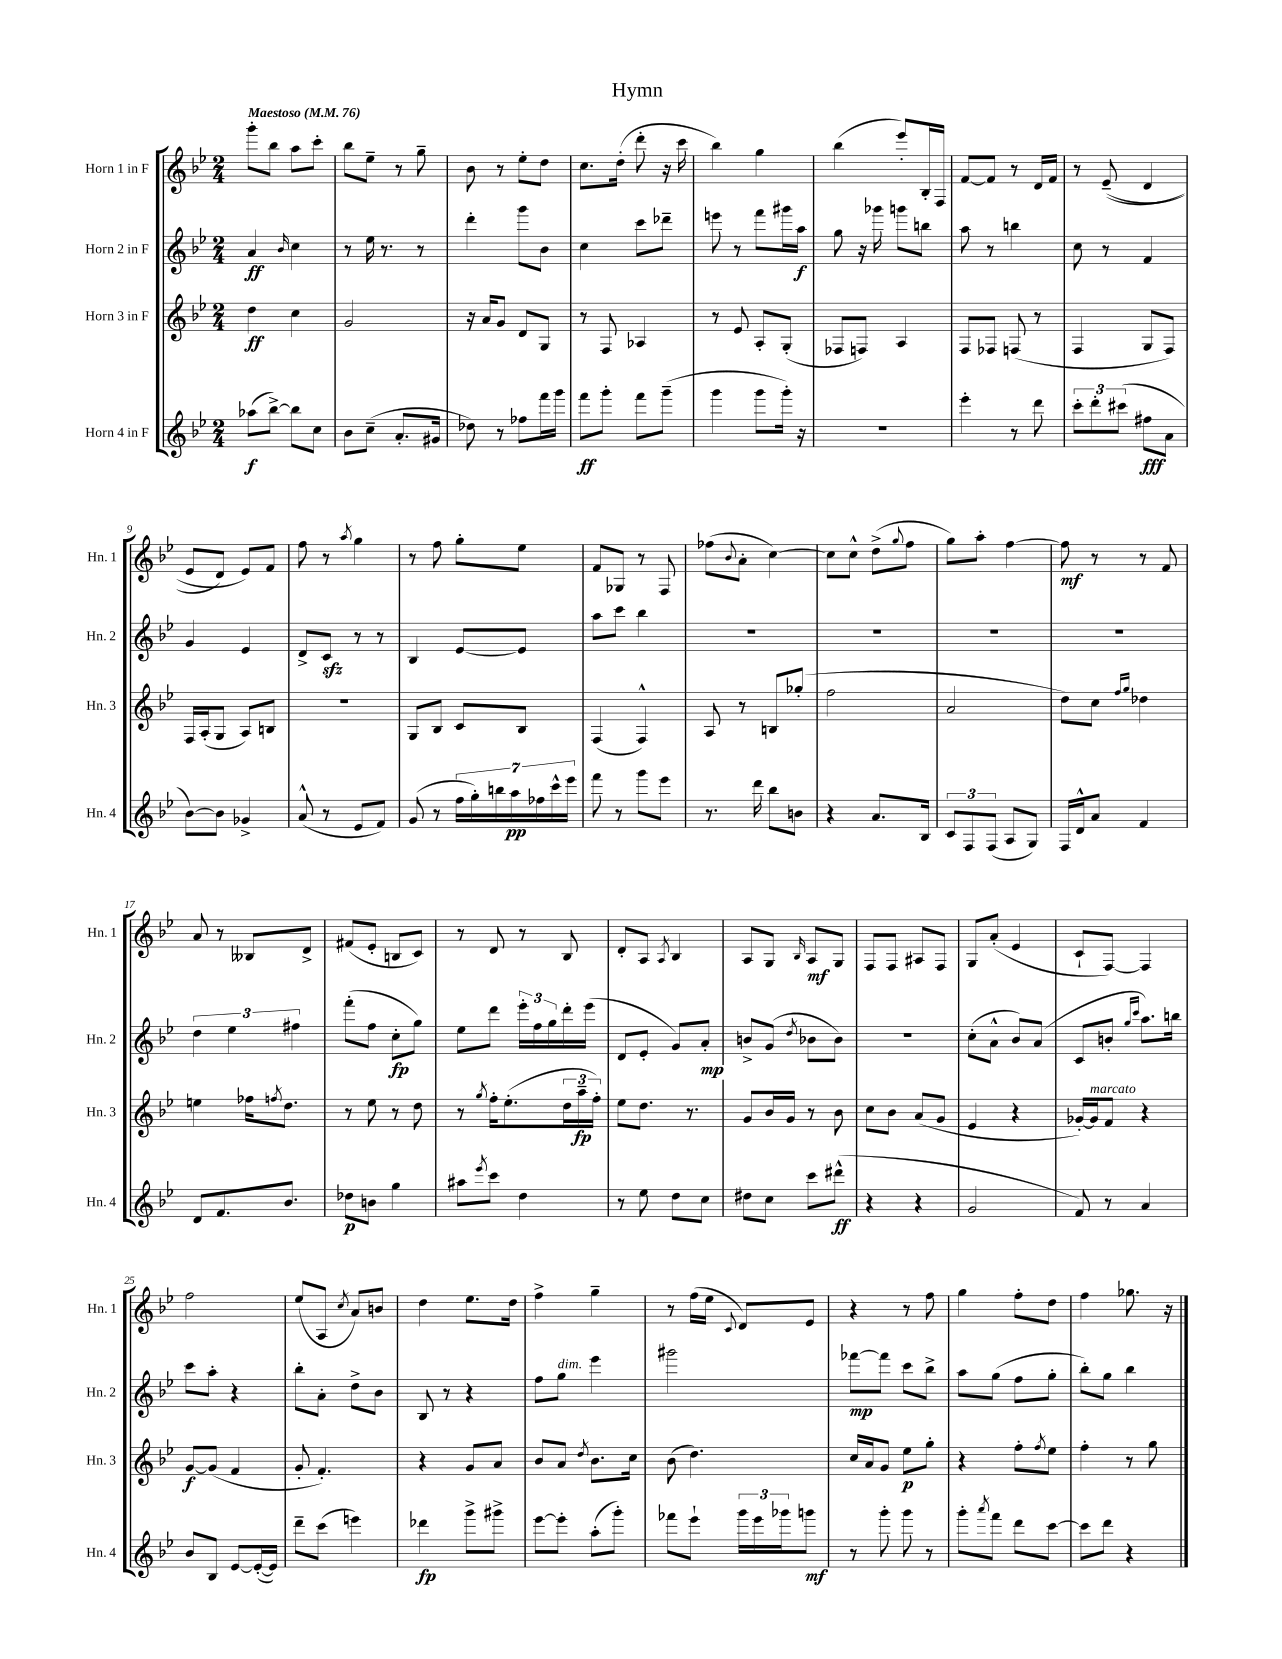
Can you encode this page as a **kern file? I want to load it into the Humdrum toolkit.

**kern	**dynam	**kern	**dynam	**kern	**dynam	**kern	**dynam
*part4	*part4	*part3	*part3	*part2	*part2	*part1	*part1
*staff4	*staff4	*staff3	*staff3	*staff2	*staff2	*staff1	*staff1
*I"Horn 4 in F	*	*I"Horn 3 in F	*	*I"Horn 2 in F	*	*I"Horn 1 in F	*
*I'Hn. 4	*	*I'Hn. 3	*	*I'Hn. 2	*	*I'Hn. 1	*
*clefG2	*	*clefG2	*	*clefG2	*	*clefG2	*
*k[b-e-]	*	*k[b-e-]	*	*k[b-e-]	*	*k[b-e-]	*
*M2/4	*	*M2/4	*	*M2/4	*	*M2/4	*
*MM76	*	*MM76	*	*MM76	*	*MM76	*
=1	=1	=1	=1	=1	=1	=1	=1
!	!	!	!	!	!	!LO:TX:a:B:t=Maestoso	!
(8aa-X\L	f	4dd\	ff	4a/	ff	8ggg'\L	.
[8bb-^\J)	.	.	.	.	.	8bb-\J	.
.	.	.	.	16qqb-/	.	.	.
8bb-\L]	.	4cc\	.	4cc\	.	8aa\L	.
8cc\J	.	.	.	.	.	8ccc'\J	.
=2	=2	=2	=2	=2	=2	=2	=2
8b-\L	.	2g/	.	8r	.	8bb-\L	.
(8cc~\J	.	.	.	16ee-\	.	8ee-~\J	.
.	.	.	.	8.r	.	.	.
8.a'/L	.	.	.	.	.	8r	.
.	.	.	.	8r	.	8gg~\	.
16g#X/Jk	.	.	.	.	.	.	.
=3	=3	=3	=3	=3	=3	=3	=3
8dd-X\)	.	16r	.	4ddd'\	.	8b-\	.
.	.	16a/KL	.	.	.	.	.
8r	.	8g/J	.	.	.	8r	.
8ff-X\L	.	8d/L	.	8ggg\L	.	8ee-'\L	.
16fff\L	.	8G/J	.	8b-\J	.	8dd\J	.
16ggg\JJ	.	.	.	.	.	.	.
=4	=4	=4	=4	=4	=4	=4	=4
8fff\L	ff	8r	.	4cc\	.	8.cc\L	.
8ggg'\J	.	8F/	.	.	.	.	.
.	.	.	.	.	.	(16dd'\Jk	.
8fff\L	.	4A-X/	.	8ccc\L	.	8ddd'\	.
(8ggg~\J	.	.	.	8ddd-X~\J	.	16r	.
.	.	.	.	.	.	16ccc\	.
=5	=5	=5	=5	=5	=5	=5	=5
4ggg\	.	8r	.	8eeen\	.	4bb-\)	.
.	.	8e-/	.	8r	.	.	.
8ggg\L	.	8A'/L	.	8fff\L	.	4gg\	.
16ggg'\Jk)	.	(8G'/J	.	16ggg#X\L	.	.	.
16r	.	.	.	16aa\JJ	f	.	.
=6	=6	=6	=6	=6	=6	=6	=6
2r	.	8F-X/L	.	8gg\	.	(4bb-\	.
.	.	8Fn/J)	.	16r	.	.	.
.	.	.	.	16ggg-X\	.	.	.
.	.	4A/	.	8gggn\L	.	8eee-'/L)	.
.	.	.	.	8bbn\J	.	16B-'/L	.
.	.	.	.	.	.	16F/JJ	.
=7	=7	=7	=7	=7	=7	=7	=7
4eee-'\	.	8F/L	.	8aa\	.	[8f/L	.
.	.	8F-X/J	.	8r	.	8f/J]	.
8r	.	(8Fn/	.	4bbn\	.	8r	.
8ddd\	.	8r	.	.	.	16d/LL	.
.	.	.	.	.	.	16f/JJ	.
=8	=8	=8	=8	=8	=8	=8	=8
12ccc'\L	.	4F/	.	8cc\	.	8r	.
12ddd'\	.	.	.	.	.	.	.
.	.	.	.	8r	.	((8e-~/	.
(12ccc#X\J	.	.	.	.	.	.	.
8ff#X\L	fff	8G/L	.	4f/	.	4d/	.
8a\J	.	8F/J)	.	.	.	.	.
!!LO:LB:g=z
=9	=9	=9	=9	=9	=9	=9	=9
[8b-\L)	.	16F/LL	.	4g/	.	8e-/L	.
.	.	(16A'/J	.	.	.	.	.
8b-\J]	.	8G/J	.	.	.	8d/J)	.
4g-X^/	.	8A/L)	.	4e-/	.	8e-/L)	.
.	.	8Bn/J	.	.	.	8f/J	.
=10	=10	=10	=10	=10	=10	=10	=10
(8a^^/	.	2r	.	8d^/L	.	8ff\	.
8r	.	.	.	8czz/J	.	8r	.
.	.	.	.	.	.	8qaa/	.
8e-/L	.	.	.	8r	.	4gg\	.
8f/J)	.	.	.	8r	.	.	.
=11	=11	=11	=11	=11	=11	=11	=11
(8g/	.	8G/L	.	4B-/	.	8r	.
8r	.	8B-/J	.	.	.	8ff\	.
28ff\LL	.	8c/L	.	[8e-/L	.	8gg'\L	.
28gg'\)	.	.	.	.	.	.	.
28bbn\	.	.	.	.	.	.	.
28aa\	pp	.	.	.	.	.	.
.	.	8B-/J	.	8e-/J]	.	8ee-\J	.
28ff-X\	.	.	.	.	.	.	.
28ccc^^\	.	.	.	.	.	.	.
28eee-\JJ	.	.	.	.	.	.	.
=12	=12	=12	=12	=12	=12	=12	=12
8fff\	.	(4F/	.	8aa\L	.	8f/L	.
8r	.	.	.	8ccc\J	.	8G-X/J	.
8ggg\L	.	4F^^/)	.	4bb-\	.	8r	.
8eee-\J	.	.	.	.	.	8F/	.
=13	=13	=13	=13	=13	=13	=13	=13
8.r	.	8A/	.	2r	.	(8ff-X\L	.
.	.	.	.	.	.	8qqb-/	.
.	.	8r	.	.	.	8a'\J	.
16ddd\	.	.	.	.	.	.	.
8bb-\L	.	8Bn/L	.	.	.	[4cc\)	.
8bn\J	.	(8gg-X'/J	.	.	.	.	.
=14	=14	=14	=14	=14	=14	=14	=14
4r	.	2ff\	.	2r	.	8cc\L]	.
.	.	.	.	.	.	8cc^^\J	.
8.a/L	.	.	.	.	.	(8dd^\L	.
.	.	.	.	.	.	8qqgg/	.
.	.	.	.	.	.	8ff\J	.
16B-/Jk	.	.	.	.	.	.	.
=15	=15	=15	=15	=15	=15	=15	=15
12c/L	.	2a/	.	2r	.	8gg\L)	.
12F/	.	.	.	.	.	.	.
.	.	.	.	.	.	8aa'\J	.
(12F/J	.	.	.	.	.	.	.
8A/L	.	.	.	.	.	[4ff\	.
8G/J)	.	.	.	.	.	.	.
=16	=16	=16	=16	=16	=16	=16	=16
16F/LL	.	8dd\L)	.	2r	.	8ff\]	mf
16d^^/J	.	.	.	.	.	.	.
8a/J	.	8cc\J	.	.	.	8r	.
.	.	16qqff/LL	.	.	.	.	.
.	.	16qqgg/JJ	.	.	.	.	.
4f/	.	4dd-X\	.	.	.	8r	.
.	.	.	.	.	.	8f/	.
!!LO:LB:g=z
=17	=17	=17	=17	=17	=17	=17	=17
8d/L	.	4een\	.	6dd\	.	8a/	.
8.f/	.	.	.	.	.	8r	.
.	.	.	.	6ee-\	.	.	.
.	.	16ff-X\KL	.	.	.	8B--X/L	.
.	.	8qffn/	.	.	.	.	.
8.b-/J	.	8.dd\J	.	.	.	.	.
.	.	.	.	6ff#X\	.	.	.
.	.	.	.	.	.	8d^/J	.
=18	=18	=18	=18	=18	=18	=18	=18
8dd-X\L	p	8r	.	(8fff'\L	.	(8f#X/L	.
8bn\J	.	8ee-\	.	8ff\J	.	8e-'/J	.
4gg\	.	8r	.	8cc'\L	fp	8Bn/L	.
.	.	8dd\	.	8gg\J)	.	8c/J)	.
=19	=19	=19	=19	=19	=19	=19	=19
8aa#X\L	.	8r	.	8ee-\L	.	8r	.
8qeee-/	.	8qgg/	.	.	.	.	.
8ccc\J	.	16ff'\KL	.	8ddd\J	.	8d/	.
.	.	(8.ee-'\	.	.	.	.	.
4dd\	.	.	.	24eee-'\LL	.	8r	.
.	.	.	.	24ff\	.	.	.
.	.	.	.	24gg\	.	.	.
.	.	24dd\L	.	16ddd'\	.	8B-/	.
.	.	24aa~\	fp	.	.	.	.
.	.	.	.	(16eee-\JJ	.	.	.
.	.	24ff'\JJ)	.	.	.	.	.
=20	=20	=20	=20	=20	=20	=20	=20
8r	.	8ee-\L	.	8d/L	.	8d'/L	.
8ee-\	.	8.dd\J	.	8e-'/J	.	8A/J	.
.	.	.	.	.	.	8qA/	.
8dd\L	.	.	.	8g/L)	.	4B-/	.
.	.	8.r	.	.	.	.	.
8cc\J	.	.	.	8a'/J	mp	.	.
=21	=21	=21	=21	=21	=21	=21	=21
8dd#X\L	.	8g/L	.	8bn^/L	.	8A/L	.
8cc\J	.	16b-/L	.	(8g/J	.	8G/J	.
.	.	16g/JJ	.	.	.	.	.
.	.	.	.	8qdd/	.	16qqB-/	.
8ccc\L	.	8r	.	8b-X\L	.	8A/L	mf
(8ddd#X^^\J	ff	8b-\	.	8b-\J)	.	8G/J	.
=22	=22	=22	=22	=22	=22	=22	=22
4r	.	8cc\L	.	2r	.	8F/L	.
.	.	8b-\J	.	.	.	8F/J	.
4r	.	(8a/L	.	.	.	8A#X/L	.
.	.	8g/J	.	.	.	8F/J	.
=23	=23	=23	=23	=23	=23	=23	=23
2g/	.	4e-/	.	(8cc'\L	.	8G/L	.
.	.	.	.	8a^^\J	.	(8a'/J	.
.	.	4r	.	8b-/L)	.	4e-/	.
.	.	.	.	(8a/J	.	.	.
=24	=24	=24	=24	=24	=24	=24	=24
8f/)	.	[16g-X'/LL)	.	8c/L	.	8c`/L	.
!	!	!LO:TX:a:i:t=marcato	!	!	!	!	!
.	.	16g-/J]	.	.	.	.	.
8r	.	8f/J	.	8bn'/J	.	[8F/J)	.
.	.	.	.	16qqgg/LL	.	.	.
.	.	.	.	16qqccc/JJ	.	.	.
4a/	.	4r	.	8.aa\L)	.	4F/]	.
.	.	.	.	16bbn\Jk	.	.	.
!!LO:LB:g=z
=25	=25	=25	=25	=25	=25	=25	=25
8b-/L	.	[8g/L	f	8ccc\L	.	2ff\	.
8B-/J	.	(8g/J]	.	8aa'\J	.	.	.
[8e-/L	.	4f/	.	4r	.	.	.
(16e-'/L_	.	.	.	.	.	.	.
16e-/JJ])	.	.	.	.	.	.	.
=26	=26	=26	=26	=26	=26	=26	=26
8ddd~\L	.	8g'/	.	8bb-'\L	.	(8ee-/L	.
(8ccc\J	.	4.f'/)	.	8a'\J	.	8A/J	.
.	.	.	.	.	.	8qcc/	.
4eeen\)	.	.	.	8dd^\L	.	8a/L)	.
.	.	.	.	8b-\J	.	8bn/J	.
=27	=27	=27	=27	=27	=27	=27	=27
4ddd-X\	fp	4r	.	8B-/	.	4dd\	.
.	.	.	.	8r	.	.	.
8ggg^\L	.	8g/L	.	4r	.	8.ee-\L	.
8ggg#X^\J	.	8a/J	.	.	.	.	.
.	.	.	.	.	.	16dd\Jk	.
=28	=28	=28	=28	=28	=28	=28	=28
[8eee-\L	.	8b-/L	.	8ff\L	.	4ff^\	.
!	!	!	!	!LO:TX:a:i:t=dim.	!	!	!
8eee-'\J]	.	8a/J	.	8gg\J	.	.	.
.	.	8qdd/	.	.	.	.	.
(8aa'\L	.	8.b-\L	.	4eee-\	.	4gg~\	.
8ggg'\J)	.	.	.	.	.	.	.
.	.	16cc\Jk	.	.	.	.	.
=29	=29	=29	=29	=29	=29	=29	=29
8fff-X\L	.	(8b-\	.	2ggg#X\	.	8r	.
8eee-`\J	.	4.dd\)	.	.	.	(16ff\LL	.
.	.	.	.	.	.	16ee-\JJ	.
.	.	.	.	.	.	8qqc/	.
24ggg\LL	.	.	.	.	.	8d/L)	.
24eee-\	.	.	.	.	.	.	.
24ggg-X\J	.	.	.	.	.	.	.
8gggn\J	mf	.	.	.	.	8e-/J	.
=30	=30	=30	=30	=30	=30	=30	=30
8r	.	16cc/LL	.	[8fff-X\L	mp	4r	.
.	.	16a/J	.	.	.	.	.
8ggg'\	.	8g/J	.	8fff-\J]	.	.	.
8ggg\	.	8ee-\L	p	8ccc\L	.	8r	.
8r	.	8gg'\J	.	8bb-^\J	.	8ff\	.
=31	=31	=31	=31	=31	=31	=31	=31
8ggg'\L	.	4r	.	8aa\L	.	4gg\	.
8qaaa/	.	.	.	.	.	.	.
8fff\J	.	.	.	(8gg\J	.	.	.
8ddd\L	.	8ff'\L	.	8ff\L	.	8ff'\L	.
.	.	8qff/	.	.	.	.	.
[8ccc\J	.	8ee-\J	.	8gg'\J	.	8dd\J	.
=32	=32	=32	=32	=32	=32	=32	=32
8ccc\L]	.	4ff'\	.	8bb-'\L)	.	4ff\	.
8ddd\J	.	.	.	8gg\J	.	.	.
4r	.	8r	.	4bb-\	.	8.gg-X\	.
.	.	8gg\	.	.	.	.	.
.	.	.	.	.	.	16r	.
==	==	==	==	==	==	==	==
*-	*-	*-	*-	*-	*-	*-	*-
